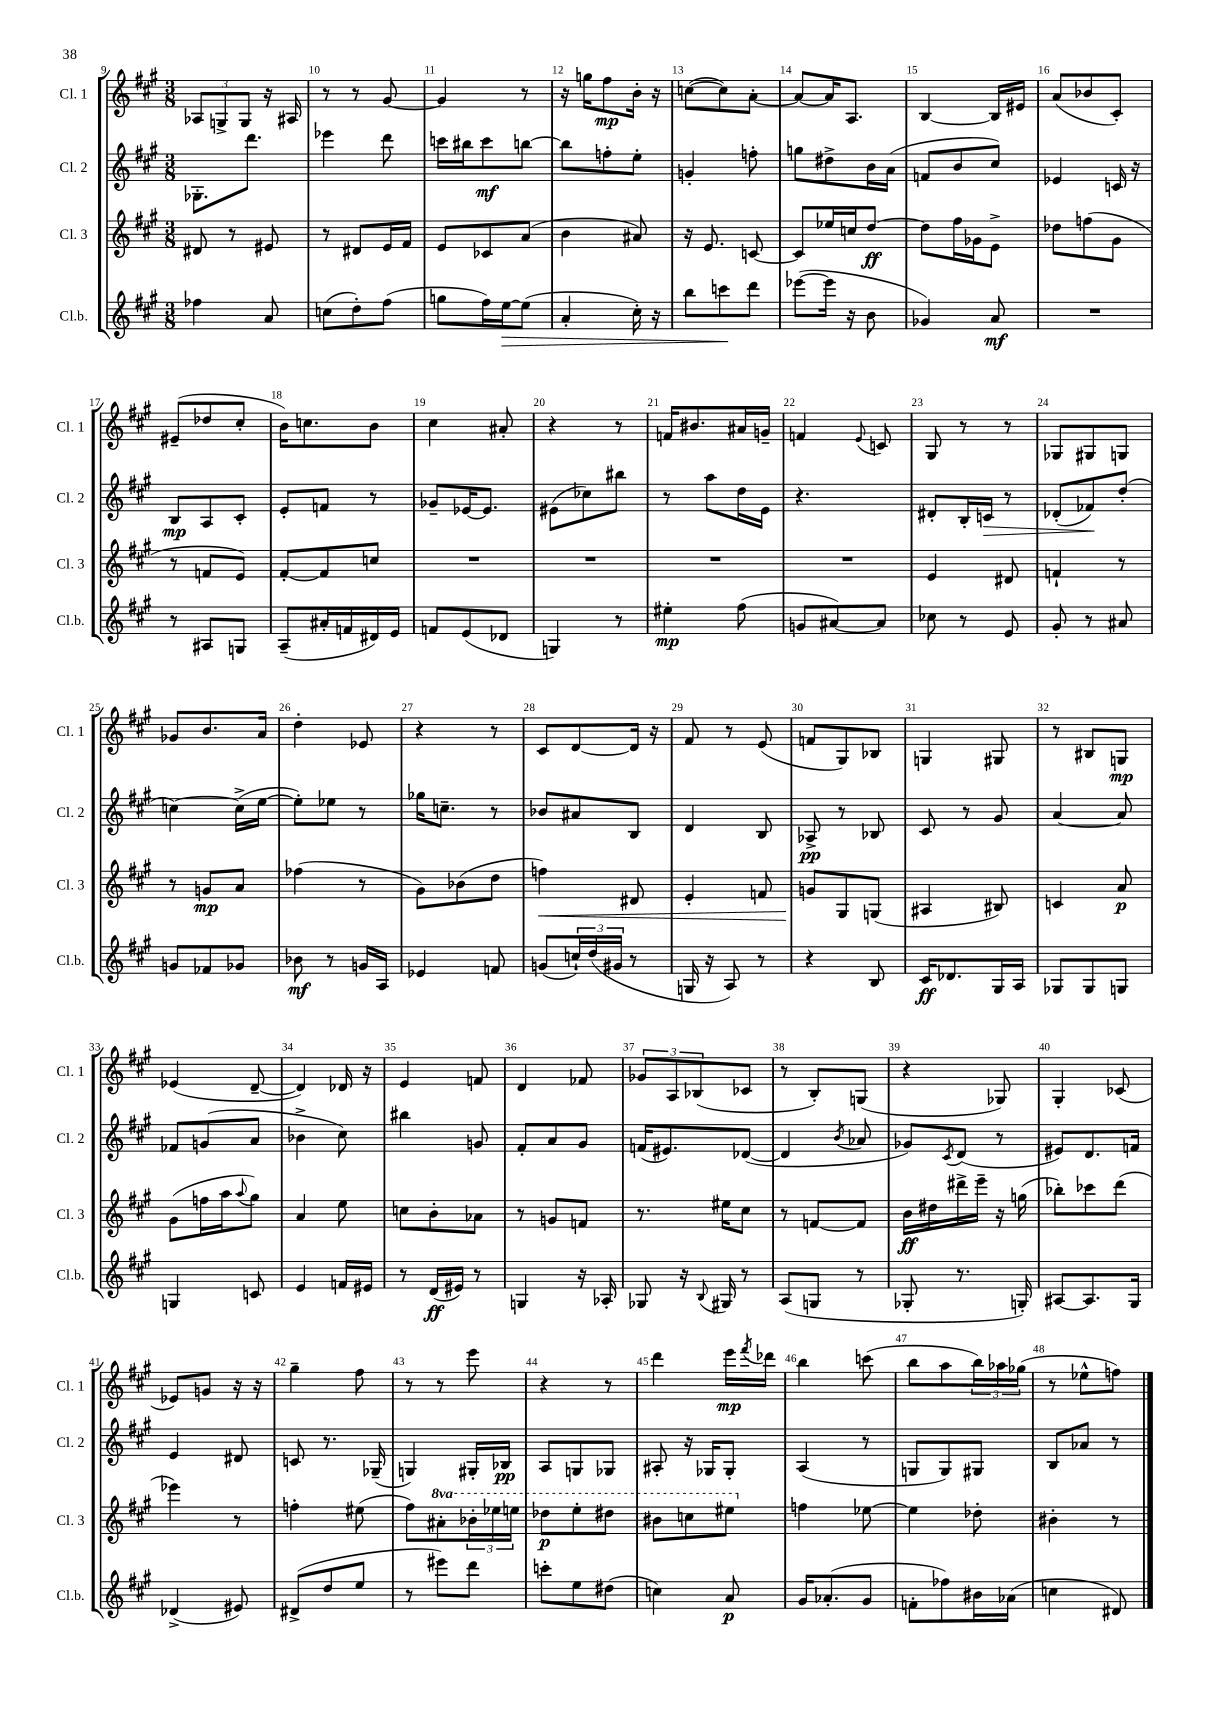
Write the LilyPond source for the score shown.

<<
\new StaffGroup <<
\new Staff = "s0" \with { instrumentName = "Cl. 1" shortInstrumentName = "Cl. 1" } {
    \clef treble \key a \major \numericTimeSignature \time 3/8
    \tuplet 3/2 { aes8 g8-> g8 } r16 ais16 |
    r8 r8 gis'8~ |
    gis'4 r8 |
    r16 g''16 fis''8\mp b'16-. r16 |
    c''8~( c''8) a'8~-. |
    a'8~ a'16 a8. |
    b4~ b16 eis'16 |
    a'8( bes'8 cis'8-.) |
    eis'8--( des''8 cis''8-. |
    b'16) c''8. b'8 |
    cis''4 ais'8-. |
    r4 r8 |
    f'16 bis'8. ais'16 g'16-- |
    f'4 \appoggiatura { e'8 } c'8 |
    gis8 r8 r8 |
    ges8 gis8 g8 |
    ges'8 b'8. a'16 |
    d''4-. ees'8 |
    r4 r8 |
    cis'8 d'8~ d'16 r16 |
    fis'8 r8 e'8( |
    f'8 gis8) bes8 |
    g4 gis8 |
    r8 bis8 g8\mp |
    ees'4( d'8~-- |
    d'4) des'16 r16 |
    e'4 f'8 |
    d'4 fes'8 |
    \tuplet 3/2 { ges'8 a8 bes8( } ces'8 |
    r8 b8-.) g8( |
    r4 ges8) |
    gis4-. ces'8( |
    ees'8) g'8 r16 r16 |
    gis''4-- fis''8 |
    r8 r8 e'''8 |
    r4 r8 |
    d'''4 e'''16\mp \acciaccatura { fis'''8 } des'''16 |
    b''4 c'''8( |
    b''8 a''8 \tuplet 3/2 { b''16) aes''16 ges''16( } |
    r8 ees''8-^ f''8) \bar "|." |
}
\new Staff = "s1" \with { instrumentName = "Cl. 2" shortInstrumentName = "Cl. 2" } {
    \clef treble \key a \major \numericTimeSignature \time 3/8
    ges8.-. d'''8. |
    ees'''4 d'''8 |
    c'''16 bis''16 c'''8\mf b''8~ |
    b''8 f''8-. e''8-. |
    g'4-. f''8-. |
    g''8 dis''8-> b'16 a'16( |
    f'8 b'8 cis''8) |
    ees'4 c'16 r16 |
    b8\mp a8 cis'8-. |
    e'8-. f'8 r8 |
    ges'8-- ees'16~ ees'8. |
    eis'8( ces''8) bis''8 |
    r8 a''8 d''16 e'16 |
    r4. |
    dis'8-. b16-. c'16\> r8 |
    des'8-.( fes'8\!) d''8-.( |
    c''4~) c''16->( e''16~ |
    e''8-.) ees''8 r8 |
    ges''16 c''8.-- r8 |
    bes'8 ais'8 b8 |
    d'4 b8 |
    aes8->\pp r8 bes8 |
    cis'8 r8 gis'8 |
    a'4~ a'8 |
    fes'8 g'8( a'8 |
    bes'4-> cis''8) |
    bis''4 g'8 |
    fis'8-. a'8 gis'8 |
    f'16( eis'8.) des'8~( |
    des'4 \acciaccatura { b'8 } aes'8 |
    ges'8) \acciaccatura { cis'8 } d'8( r8 |
    eis'8) d'8. f'16 |
    e'4 dis'8 |
    c'8 r8. ges16--( |
    g4) gis16-. bes16\pp |
    a8 g8 ges8 |
    ais8-. r16 ges16 ges8-. |
    a4( r8 |
    g8 g8) gis8 |
    b8 aes'8 r8 \bar "|." |
}
\new Staff = "s2" \with { instrumentName = "Cl. 3" shortInstrumentName = "Cl. 3" } {
    \clef treble \key a \major \numericTimeSignature \time 3/8 \set Staff.ottavationMarkups = #ottavation-simple-ordinals
    dis'8 r8 eis'8 |
    r8 dis'8 e'16 fis'16 |
    e'8 ces'8 a'8( |
    b'4 ais'8) |
    r16 e'8. c'8~ |
    c'8 ees''16 c''16 d''8~\ff |
    d''8 fis''16 ges'16 e'8-> |
    des''8 f''8( gis'8 |
    r8 f'8 e'8) |
    fis'8~-. fis'8 c''8 |
    R4. |
    R4. |
    R4. |
    R4. |
    e'4 dis'8 |
    f'4-! r8 |
    r8 g'8\mp a'8 |
    fes''4( r8 |
    gis'8) bes'8( d''8 |
    f''4\<) dis'8 |
    e'4-. f'8 |
    g'8\! gis8 g8( |
    ais4 bis8) |
    c'4 a'8\p |
    gis'8( f''16 a''16 \appoggiatura { a''8 } gis''8) |
    a'4 e''8 |
    c''8 b'8-. aes'8 |
    r8 g'8 f'8 |
    r8. eis''16 cis''8 |
    r8 f'8~ f'8 |
    b'16\ff dis''16 dis'''16-> e'''16-- r16 g''16( |
    bes''8-.) ces'''8 d'''8( |
    ees'''4) r8 |
    f''4-. eis''8( |
    fis''8) \ottava #1 ais''8-. \tuplet 3/2 { bes''16-. ees'''16 e'''16 } |
    des'''8\p e'''8-. dis'''8 |
    bis''8 c'''8 eis'''8 \ottava #0 |
    f''4 ees''8~ |
    ees''4 des''8-. |
    bis'4-. r8 \bar "|." |
}
\new Staff = "s3" \with { instrumentName = "Cl.b." shortInstrumentName = "Cl.b." } {
    \clef treble \key a \major \numericTimeSignature \time 3/8
    fes''4 a'8 |
    c''8( d''8-.) fis''8( |
    g''8 fis''16) e''16~\> e''8( |
    a'4-. cis''16-.) r16 |
    b''8 c'''8\! d'''8 |
    ees'''8~( ees'''16 r16 b'8 |
    ges'4) a'8\mf |
    R4. |
    r8 ais8 g8 |
    a8--( ais'16-. f'16 dis'16) e'16 |
    f'8 e'8( des'8 |
    g4) r8 |
    eis''4-.\mp fis''8( |
    g'8 ais'8~) ais'8 |
    ces''8 r8 e'8 |
    gis'8-. r8 ais'8 |
    g'8 fes'8 ges'8 |
    bes'8\mf r8 g'16 a16 |
    ees'4 f'8 |
    g'8( \tuplet 3/2 { c''16-!) d''16( gis'16 } r8 |
    g16 r16 a8) r8 |
    r4 b8 |
    cis'16\ff des'8. gis16 a16 |
    ges8 ges8 g8 |
    g4 c'8 |
    e'4 f'16 eis'16 |
    r8 d'16\ff( eis'16) r8 |
    g4 r16 aes16-. |
    ges8 r16 \appoggiatura { b8 } gis16 r8 |
    a8( g8 r8 |
    ges8-. r8. g16-.) |
    ais8~ ais8. gis16 |
    des'4->( eis'8) |
    dis'8->( d''8 e''8 |
    r8 eis'''8) d'''8 |
    c'''8-. e''8 dis''8( |
    c''4) a'8\p |
    gis'16 aes'8.-.( gis'8 |
    f'8-. fes''8) bis'16 aes'16( |
    c''4 dis'8) \bar "|." |
}
>>
>>
\layout { \context { \Score currentBarNumber = #9 \override BarNumber.break-visibility = ##(#f #t #t) barNumberVisibility = #all-bar-numbers-visible } }
